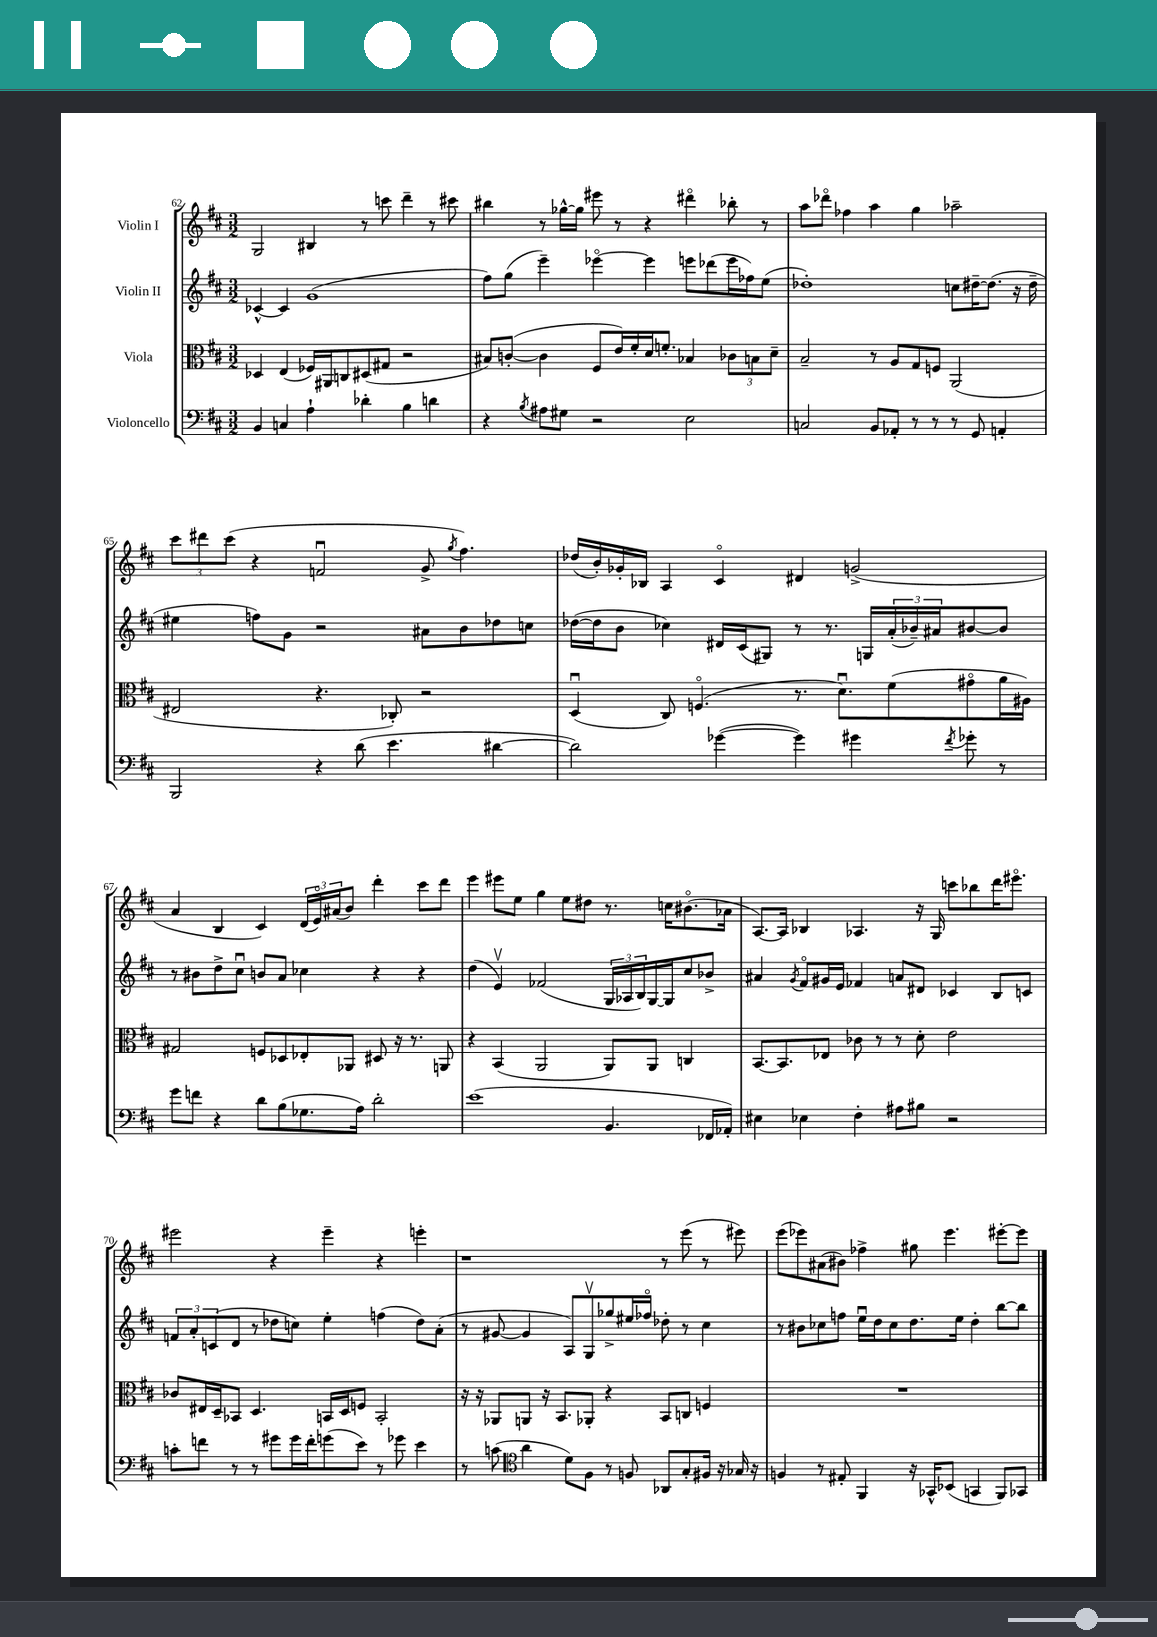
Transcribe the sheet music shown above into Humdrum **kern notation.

**kern	**kern	**kern	**kern
*staff4	*staff3	*staff2	*staff1
*clefF4	*clefC3	*clefG2	*clefG2
*k[f#c#]	*k[f#c#]	*k[f#c#]	*k[f#c#]
*M3/2	*M3/2	*M3/2	*M3/2
4BB/	4D-/	[4c-^^/	2G/
4C/	(4E/	4c-/]	.
4A`\	16F-/LL)	(1g	4B#/
.	16AA#/J	.	.
.	8C/	.	.
4d-'\	(8D#/	.	8r
.	8G#/J	.	8ccc\
4B\	2r	.	4ddd~\
4d\	.	.	8r
.	.	.	8ccc#\
=	=	=	=
4r	8B#/L)	8ff#\L)	4bb#\
.	([8c'/J	(8gg\J	.
8qB/	.	.	.
8A#\L	4c\]	4eee~\)	8r
8G#\J	.	.	[16gg-^^\LL
.	.	.	16gg-\]JJ
2r	8F#/L	[4eee-o\	8eee#\
.	16e/L)	.	8r
.	16f#'/	.	.
.	16d/J	4eee-\]	4r
.	8.f'/J	.	.
2E\	4B-/	8eee\L	4ddd#o\
.	.	(8ddd-\	.
.	12c-\L	16eee\L	8bb-'\
.	.	16ff-\J)	.
.	12B\	.	.
.	.	(8ee\J	8r
.	12d~\J	.	.
=	=	=	=
2C/	2B~/	1dd-')	8aa\L
.	.	.	8ddd-o\J
.	.	.	4ff-\
8BB/L	8r	.	4aa\
8AA-'/J	8A/L	.	.
8r	8G/	.	4gg\
8r	8F/J	.	.
8r	(2AA/	8cc\L	2aa-~\
8GG/	.	[16dd#~\K	.
.	.	(8.dd#\]J	.
4AA'/	.	.	.
.	.	16r	.
.	.	16dd#~\	.
=	=	=	=
2BBB/	2E#/	4ee#\	12ccc#\L
.	.	.	12ddd#\
.	.	.	(12ccc#\J
.	.	8ff\L)	4r
.	.	8g\J	.
4r	4.r	2r	2fu/
(8d\	.	.	.
4.e\	8C-'/)	.	.
.	2r	8a#\L	8g^/
.	.	.	8qgg/
.	.	8b\	4.ff#\)
[4d#\	.	8dd-\	.
.	.	8cc\J	.
=	=	=	=
2d#\])	(4Du/	([16dd-\LL	(16dd-/LL
.	.	16dd-\]J	16b'/)
.	.	8b\J	16g-'/
.	.	.	16B-/JJ
.	8C#/)	4cc-\)	4A/
.	(4.Fo/	.	.
([4g-\	.	16d#/LL	4c#o/
.	.	(16c#/J	.
.	.	8G#/J)	.
4g-\])	8.r	8r	4d#/
.	.	8.r	.
.	8.du\L)	.	.
4g#\	.	.	(2g^/
.	.	16G/LL	.
.	(8f#\	(24a'/	.
.	.	24b-~/)	.
.	.	24a#/J	.
8qf#/	.	.	.
8g-'\	8g#o\	[8b#/	.
8r	16a\L	8b#/]J	.
.	16A#\JJ)	.	.
=	=	=	=
8g\L	2G#/	8r	4a/
8f\J	.	8b#\L	.
4r	.	8dd^\	4B/
.	.	8cc#u\J	.
8d\L	8F/L	8b/L	4c#/)
(8B\	8D-/	8a/J	.
8.G-\	8E-'/	4cc-\	(24d/LL
.	.	.	24eo/)
.	.	.	(24a#/J
.	8AA-/J	.	8b/J)
16A\Jk)	.	.	.
2d'\	8D#/	4r	4ddd'\
.	16r	.	.
.	8.r	.	.
.	.	4r	8ccc#\L
.	8AA/	.	8ddd\J
=	=	=	=
(1e	4r	(4dd\	4eee\
.	(4BB/	4ev/)	8eee#\L
.	.	.	8ee\J
.	2AA/	(2f-/	4gg\
.	.	.	8ee\L
.	.	.	8dd#\J
4.BB/	8AA/L)	24G/LL	8.r
.	.	24A-/	.
.	.	24B/)	.
.	8AA/J	[16G/	.
.	.	16G/]J	16cc\LK
.	4C/	8cc#/	(8.b#o\
16FF-/LL	.	8b-^/J	.
16AA-'/JJ)	.	.	16a-\Jk
=	=	=	=
4E#\	[8.BB/L	4a#/	[8.A/L)
.	8.BB/]	.	16A/]Jk
.	.	8qg/	.
4E-\	.	8f#o/L	4B-/
.	8E-/J	16g#/L	.
.	.	16e/JJ	.
4F#'\	8c-\	4f-/	4.A-/
.	8r	.	.
8A#\L	8r	8a/L	.
8B#\J	8d'\	8d#/J	16r
.	.	.	16G/
2r	2e\	4c-/	8ccc\L
.	.	.	8bb-\
.	.	8B/L	16ddd\K
.	.	.	8.eee#o\J
.	.	8c/J	.
=	=	=	=
8c'\L	8c-/L	12f/L	2eee#\
.	.	12a'/	.
8f\J	16E#/L	.	.
.	.	(12c/	.
.	16D~/J	.	.
8r	8BB-/J	8d/J	.
8r	4.D/	8r	.
8g#\L	.	8dd-\L	4r
16g#\L	.	8cc\J)	.
16f'\J	.	.	.
(8g\	16BB/LL	4ee'\	4eee#~\
.	16D/J	.	.
8e\J)	8F/J	.	.
8r	2BB'/	(4ff\	4r
8g-\	.	.	.
4e\	.	8dd-\L)	4eee'\
.	.	(8a'\J	.
=	=	=	=
8r	16r	8r	1r
.	16r	.	.
(8c\	8AA-/L	[8g#/	.
*clefC4	*	*	*
4a\	8AA/J	4g#/]	.
.	16r	.	.
.	8.BB/L	.	.
8d\L)	.	8A/L)	.
8F#\J	8AA-'/J	8Gv/	.
8r	4r	8gg-^/	.
8F/	.	16ee#/L	.
.	.	16ff-o/JJ	.
8AA-/L	8BB/L	8dd-'\	8r
8G'/	8C/J	8r	(8eee\
16F#/Jk	4F/	4cc#\	8r
16r	.	.	.
16G-/	.	.	8eee#\)
16r	.	.	.
=	=	=	=
4F/	1.r	8r	(8eee\L
.	.	8b#\L	8eee-\)
8r	.	8cc-\	(8a#\
8E#'/	.	8ff\J	8b#\J)
4FF#/	.	16eeu\LL	4ff-^\
.	.	16dd\J	.
.	.	8cc-\	.
16r	.	8.dd\	8gg#\
16GG-^^/LK	.	.	.
(8BB-/J	.	.	4.eee-\
.	.	16ee\Jk	.
4GG/	.	4dd'\	.
8FF#/L)	.	[8bb\L	[8eee#'\L
8GG-/J	.	8bb\]J	8eee#\]J
==	==	==	==
*-	*-	*-	*-
